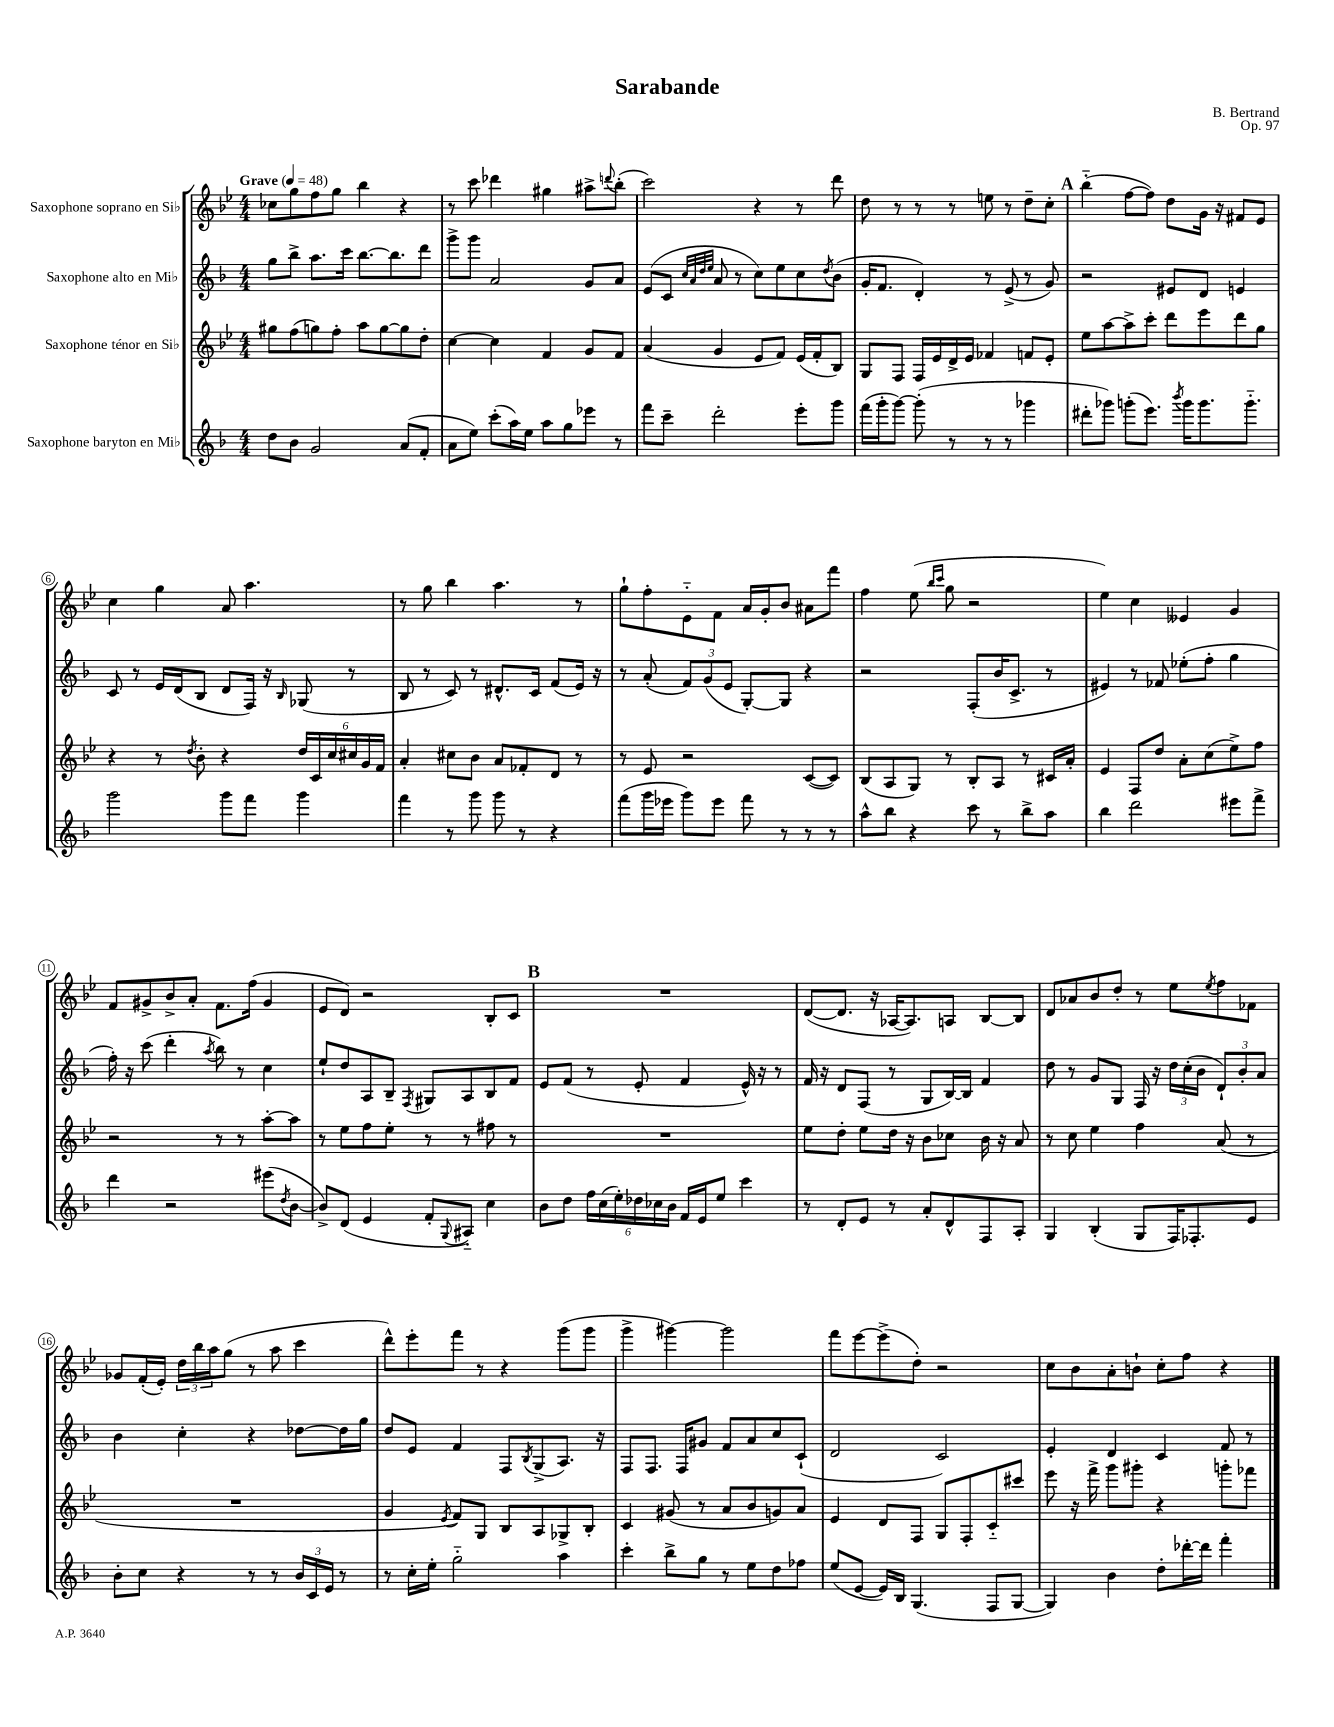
\header { title = "Sarabande" composer = "B. Bertrand" opus = "Op. 97" }
<<
\new StaffGroup <<
\new Staff = "s0" \with { instrumentName = "Saxophone soprano en Sib" } {
    \clef treble \key bes \major \numericTimeSignature \time 4/4 \tempo "Grave" 4 = 48
    ces''8 g''8 f''8 g''8 bes''4 r4 |
    r8 c'''8 des'''4 gis''4 ais''8-> \appoggiatura { d'''8 } bes''8-.( |
    c'''2) r4 r8 d'''8 |
    d''8 r8 r8 r8 e''8 r8 d''8-- c''8-. |
    \mark \markup { \bold "A" } bes''4-_( f''8~ f''8) d''8 g'16 r16 fis'8 ees'8 |
    c''4 g''4 a'8 a''4. |
    r8 g''8 bes''4 a''4. r8 |
    g''8-! f''8-. ees'8-_ f'8 a'16 g'16-. bes'8 ais'8 f'''8 |
    f''4 ees''8( \grace { bes''16 c'''16 } g''8 r2 |
    ees''4) c''4 eeses'4 g'4 |
    f'8 gis'8-> bes'8-> a'8-. f'8. f''16( gis'4 |
    ees'8 d'8) r2 bes8-. c'8 |
    \mark \markup { \bold "B" } R1 |
    d'8~( d'8. r16 aes16~ aes8.) a8 bes8~ bes8 |
    d'8 aes'8 bes'8 d''8-. r8 ees''8 \acciaccatura { ees''8 } f''8 fes'8 |
    ges'8 f'16-.( ees'16-.) \tuplet 3/2 { d''16 bes''16 a''16 } g''8( r8 a''8 c'''4 |
    d'''8-^) ees'''8-. f'''8 r8 r4 g'''8( g'''8 |
    g'''4-> gis'''4~) gis'''2 |
    f'''8 ees'''8~ ees'''8->( d''8-.) r2 |
    c''8 bes'8 a'8-. b'8-! c''8-. f''8 r4 \bar "|." |
}
\new Staff = "s1" \with { instrumentName = "Saxophone alto en Mib" } {
    \clef treble \key f \major \numericTimeSignature \time 4/4
    g''8 bes''8-> a''8. c'''16 bes''8.~ bes''8. d'''8 |
    g'''8-> g'''8 a'2 g'8 a'8 |
    e'8( c'8 \grace { c''32 a'32 d''32 e''32 } a'8 r8 c''8) e''8 c''8 \acciaccatura { d''8 } bes'8( |
    g'16-. f'8. d'4-.) r8 e'8->( r8 g'8) |
    \mark \markup { \bold "A" } r2 eis'8 d'8 e'4 |
    c'8 r8 e'16 d'16( bes8 d'8 f16) r16 \grace { bes16 } ges8( r8 |
    bes8 r8 c'8) r8 dis'8.-^ c'16 f'8( e'16) r16 |
    r8 a'8-.( \tuplet 3/2 { f'8) g'8( e'8 } g8~-.) g8 r4 |
    r2 f8-.( bes'16 c'8.-> r8 |
    eis'4) r8 fes'8 ees''8-.( f''8-. g''4 |
    f''16-.) r16 c'''8( d'''4-. \acciaccatura { a''8 } bes''8) r8 c''4 |
    e''8-! d''8 a8 bes8-- \acciaccatura { f8 } gis8 a8 bes8 f'8 |
    \mark \markup { \bold "B" } e'8 f'8( r8 e'8-. f'4 e'16-^) r16 r8 |
    f'16 r16 d'8 f8( r8 g8 bes16~) bes16 f'4 |
    d''8 r8 g'8 g8 f16 r16 \tuplet 3/2 { d''16 c''16-.( bes'16 } \tuplet 3/2 { d'8-!) bes'8-. a'8 } |
    bes'4 c''4-. r4 des''8~ des''16 g''16 |
    d''8 e'8 f'4 f8 \acciaccatura { bes8 } g8->( a8.) r16 |
    f8 f8. f16 gis'8 f'8 a'8 c''8 c'8-!( |
    d'2 c'2) |
    e'4-. d'4 c'4 f'8 r8 \bar "|." |
}
\new Staff = "s2" \with { instrumentName = "Saxophone ténor en Sib" } {
    \clef treble \key bes \major \numericTimeSignature \time 4/4
    gis''8 f''8( g''8) f''8-. a''8 g''8~ g''8 d''8-. |
    c''4~ c''4 f'4 g'8 f'8 |
    a'4( g'4 ees'8 f'8) ees'16( f'16-. bes8) |
    g8 f8 f16 ees'16 d'16-> ees'16 fes'4 f'8 ees'8-. |
    \mark \markup { \bold "A" } ees''8 a''8~ a''8-> c'''8-. d'''8 ees'''8 d'''8 g''8 |
    r4 r8 \acciaccatura { d''8 } bes'8-. r4 \tuplet 6/4 { d''16 c'16 c''16 cis''16 g'16 f'16 } |
    a'4-. cis''8 bes'8 a'8 fes'8-. d'8 r8 |
    r8 ees'8 r2 c'8~( c'8) |
    bes8( a8 g8) r8 bes8-. a8 r8 cis'16 a'16-. |
    ees'4 f8 d''8 a'8-. c''8( ees''8->) f''8 |
    r2 r8 r8 a''8~-. a''8 |
    r8 ees''8 f''8 ees''8-. r8 r8 fis''8 r8 |
    \mark \markup { \bold "B" } R1 |
    ees''8 d''8-. ees''8 d''16 r16 bes'8 ces''8 bes'16 r16 a'8 |
    r8 c''8 ees''4 f''4 a'8( r8 |
    R1 |
    g'4 \acciaccatura { ees'8 } f'8) g8 bes8 a8 ges8-> bes8-. |
    c'4 gis'8( r8 a'8 bes'8 g'8) a'8 |
    ees'4 d'8 f8 g8 f8-. c'8-_ cis'''8 |
    ees'''8 r16 f'''16-> g'''8 gis'''8-. r4 g'''8-. fes'''8 \bar "|." |
}
\new Staff = "s3" \with { instrumentName = "Saxophone baryton en Mib" } {
    \clef treble \key f \major \numericTimeSignature \time 4/4
    d''8 bes'8 g'2 a'8( f'8-. |
    a'8 e''8) c'''8-.( a''16) e''16 a''8 g''8 ees'''8 r8 |
    f'''8 c'''8-- d'''2-. e'''8-. g'''8 |
    f'''16( g'''16-. g'''8~) g'''8-.( r8 r8 r8 ges'''4 |
    \mark \markup { \bold "A" } dis'''8-. ges'''8) g'''8-.( e'''8.) \acciaccatura { bes'''8 } g'''16 g'''8. g'''8.-_ |
    g'''2 g'''8 f'''8 g'''4 |
    f'''4 r8 g'''8 g'''8 r8 r4 |
    f'''8( g'''16 ees'''16 g'''8) ees'''8 f'''8 r8 r8 r8 |
    a''8-^ bes''8 r4 c'''8 r8 bes''8-> a''8 |
    bes''4 d'''2 eis'''8 f'''8-> |
    d'''4 r2 eis'''8( \acciaccatura { d''8 } bes'8~ |
    bes'8->) d'8( e'4 f'8-. \appoggiatura { g8 } ais8-_) c''4 |
    \mark \markup { \bold "B" } bes'8 d''8 \tuplet 6/4 { f''16 c''16( e''16-.) des''16 ces''16 bes'16 } f'16 e'16 e''8 c'''4 |
    r8 d'8-. e'8 r8 a'8-. d'8-^ f8 a8-. |
    g4 bes4-.( g8 f16) fes8.-. e'8 |
    bes'8-. c''8 r4 r8 r8 \tuplet 3/2 { bes'16 c'16 e'16 } r8 |
    r8 c''16-. e''16-. g''2-_ a''4 |
    c'''4-. bes''8-> g''8 r8 e''8 d''8 fes''8 |
    e''8( e'8~ e'16) bes16 g4.( f8 g8~ |
    g4) bes'4 d''8-. des'''16~-. des'''16 f'''4-. \bar "|." |
}
>>
>>
\layout { \context { \Score \override BarNumber.stencil = #(make-stencil-circler 0.1 0.3 ly:text-interface::print) } }
